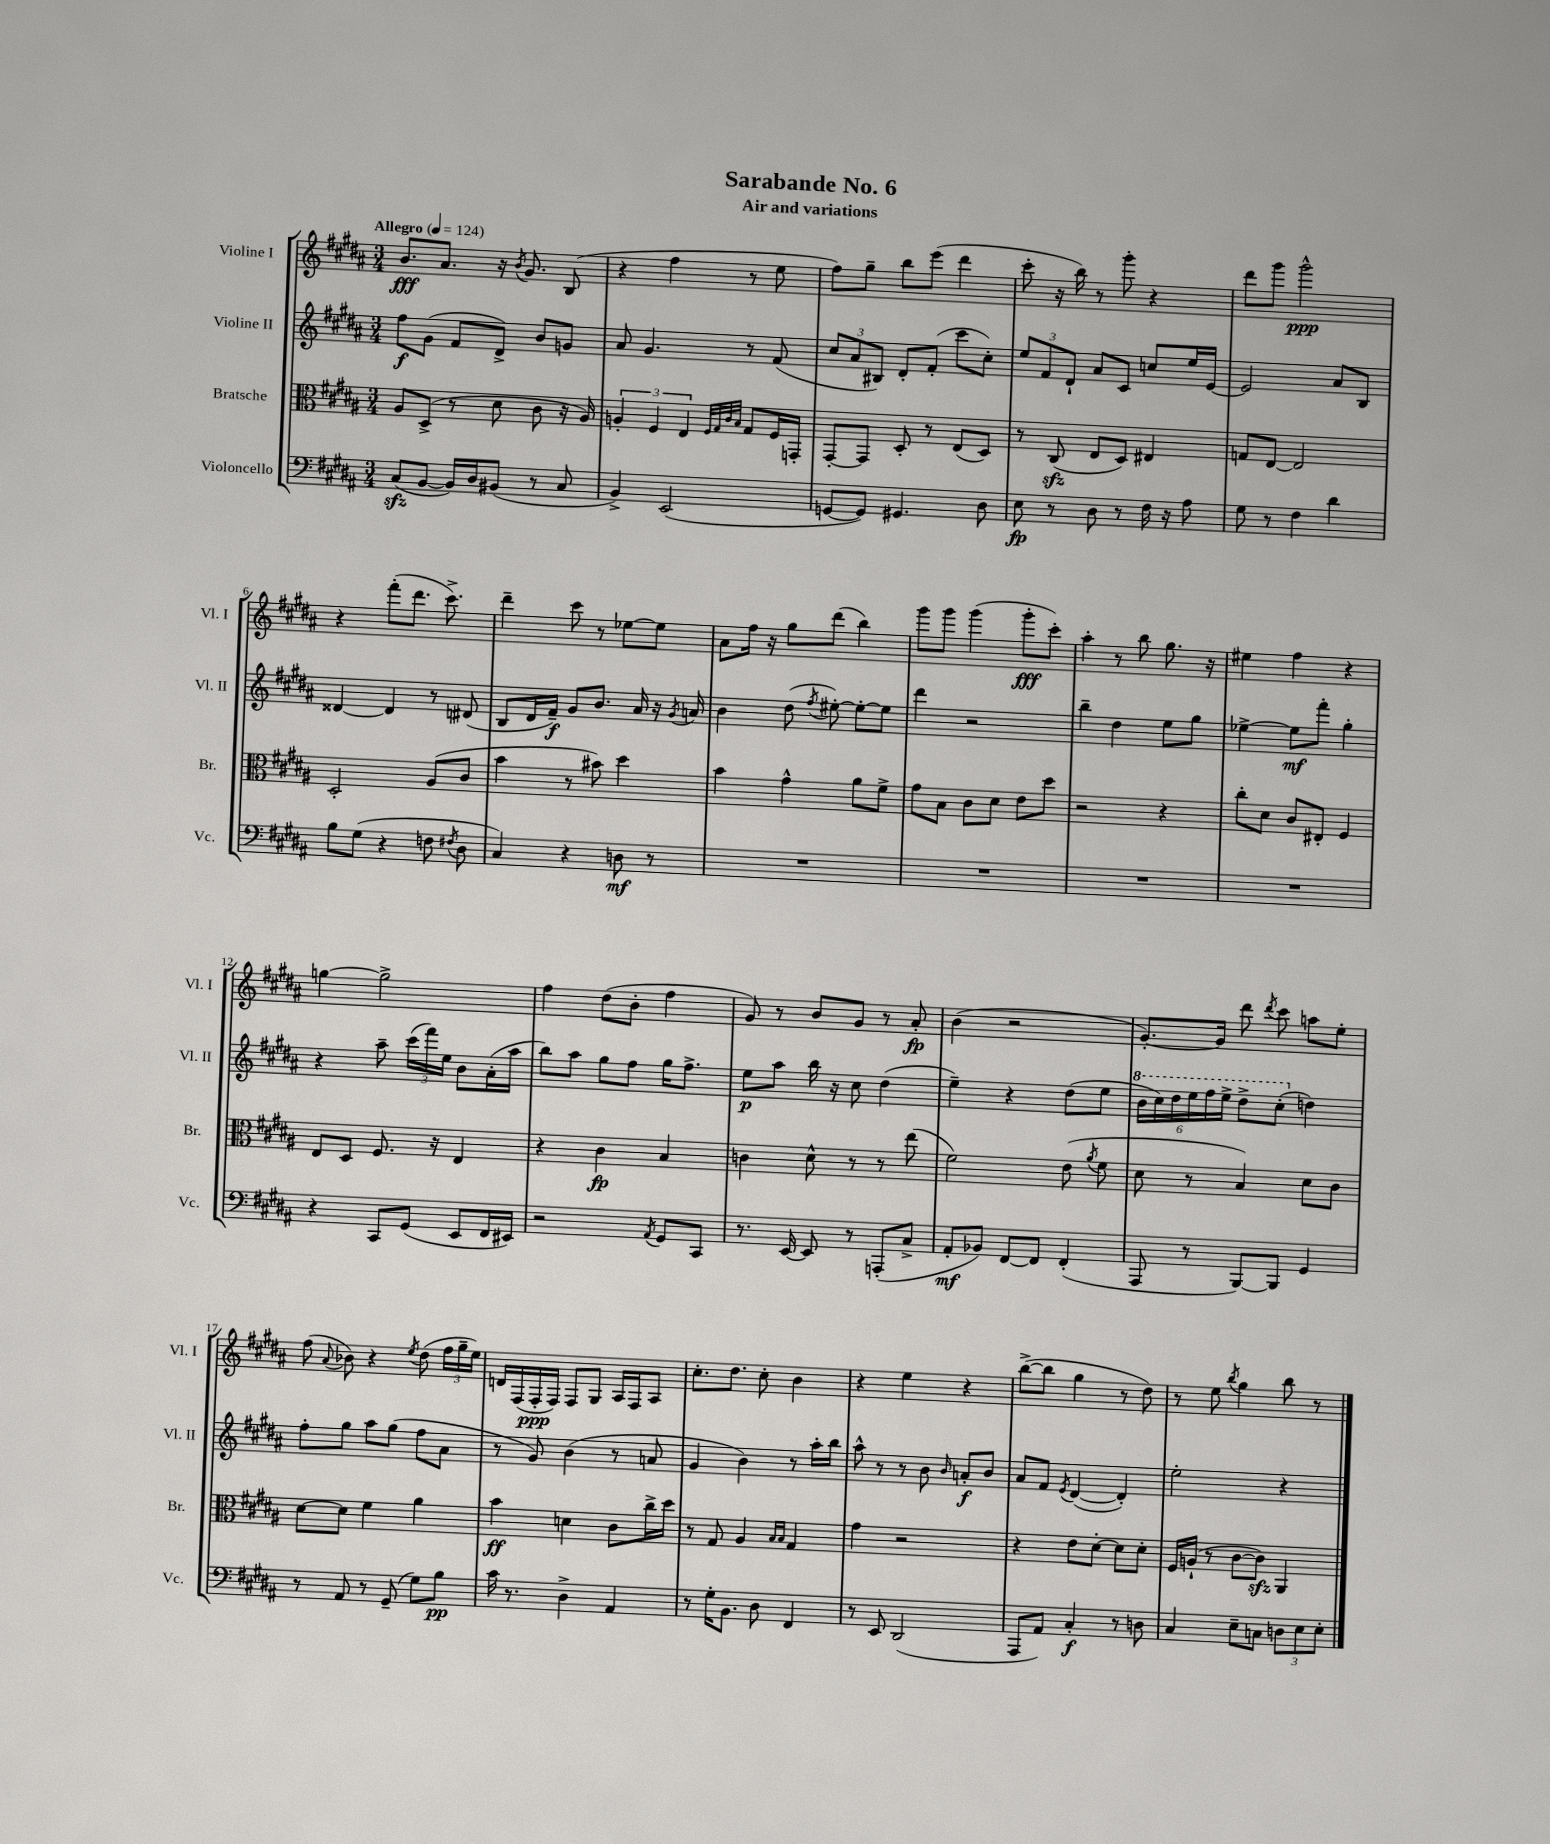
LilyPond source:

\header { title = "Sarabande No. 6" subtitle = "Air and variations" }
<<
\new StaffGroup <<
\new Staff = "s0" \with { instrumentName = "Violine I" shortInstrumentName = "Vl. I" } {
    \clef treble \key b \major \numericTimeSignature \time 3/4 \tempo "Allegro" 4 = 124
    \autoBeamOff b'8.[\fff ais'8.] r16 \acciaccatura { b'8 } gis'8. b8( |
    r4 fis''4 r8 e''8 |
    fis''8[) gis''8]-- b''8[ e'''8]( dis'''4 |
    cis'''8-. r16 b''16) r8 gis'''8-. r4 |
    dis'''8[ gis'''8] gis'''2-^\ppp |
    r4 fis'''8[-.( dis'''8.] cis'''8.->) |
    dis'''4-- cis'''8 r8 ees''8[~ ees''8] |
    ais'8[ fis''16] r16 gis''8[ dis'''8]( b''4) |
    gis'''8[ gis'''8] gis'''4( gis'''8[-.\fff cis'''8]-.) |
    ais''4-. r8 b''8 gis''8. r16 |
    eis''4 fis''4 r4 |
    g''4~ g''2-> |
    fis''4 dis''8[( b'8]-. fis''4 |
    gis'8) r8 b'8[ gis'8] r8 ais'8-.\fp |
    b'4( r2 |
    gis'8.[~-.) gis'16] dis'''8 \acciaccatura { dis'''8 } cis'''8 a''8[ e''8]-. |
    fis''8( \appoggiatura { ais'8 } bes'8) r4 \acciaccatura { e''8 } dis''8( \tuplet 3/2 { fis''16[ gis''16-- e''16]) } |
    d'16[ fis16( fis16-.\ppp fis16]) fis8[ gis8] ais16[ fis16 ais8] |
    cis''8.[-. dis''8.] cis''8-. b'4 |
    r4 e''4 r4 |
    b''8[~->( b''8] gis''4 r8 dis''8) |
    r8 e''8 \acciaccatura { b''8 } gis''4 b''8 r8 \bar "|." |
}
\new Staff = "s1" \with { instrumentName = "Violine II" shortInstrumentName = "Vl. II" } {
    \clef treble \key b \major \numericTimeSignature \time 3/4
    \autoBeamOff fis''8[\f gis'8]( fis'8[ dis'8]->) b'8[ g'8] |
    ais'8 gis'4. r8 fis'8( |
    \tuplet 3/2 { cis''8[ ais'8 bis8]) } dis'8[-. fis'8]-.( cis'''8[ cis''8]-.) |
    \tuplet 3/2 { e''8[ fis'8 dis'8]-! } ais'8[ cis'8] c''8[ e''16 e'16]~ |
    e'2 ais'8[ b8] |
    disis'4~ disis'4 r8 dis'8( |
    b8[ dis'16 fis'16]--\f) gis'8[ b'8.] ais'16 r16 \acciaccatura { gis'8 } a'16 |
    b'4 dis''8( \acciaccatura { fis''8 } eis''8~-.) eis''8[~-. eis''8] |
    dis'''4 r2 |
    b''4-- dis''4 e''8[ gis''8] |
    ees''4~-> ees''8[\mf fis'''8]-. gis''4-. |
    r4 ais''8-- \tuplet 3/2 { cis'''16[( fis'''16) e''16] } b'8[ ais'16-.( ais''16] |
    b''8[) ais''8] gis''8[ fis''8] gis''16[ fis''8.]-> |
    e''8[\p ais''8] b''16 r16 cis''8 dis''4( |
    e''4--) r4 dis''8[( e''8] |
    \tuplet 6/4 { \ottava #1 b''16[ cis'''16) dis'''16 e'''16 fis'''16 e'''16]-> } dis'''8[-> cis'''8]-.( \ottava #0 d''4) |
    fis''8[-. gis''8] ais''8[ gis''8]( fis''8[ ais'8] |
    r8 gis'8) b'4( r8 a'8 |
    gis'4 b'4) r8 ais''16[-. b''16] |
    ais''8-^ r8 r8 b'8 \grace { b'16 } a'8[-.\f b'8] |
    ais'8[ fis'8] \acciaccatura { e'8 } dis'4~( dis'4-.) |
    e''2-. r4 \bar "|." |
}
\new Staff = "s2" \with { instrumentName = "Bratsche" shortInstrumentName = "Br." } {
    \clef alto \key b \major \numericTimeSignature \time 3/4
    \autoBeamOff ais8[ dis8]->( r8 dis'8 cis'8 r16 ais16) |
    \tuplet 3/2 { a4-. fis4 e4 } \grace { fis32[ gis32 cis'32 b32] } gis8[ fis16 g,16]-. |
    gis,8[~-. gis,8] dis8-. r8 e8[( dis8]) |
    r8 cis8\sfz( e8[ dis8]) eis4 |
    g8[ e8]~ e2 |
    dis2-. ais8[( cis'8] |
    b'4 r8 bis'8) dis''4 |
    b'4 gis'4-^ ais'8[ fis'8]-> |
    gis'8[ b8] cis'8[ dis'8] e'8[ dis''8] |
    r2 r4 |
    cis''8[-. dis'8] cis'8[ eis8]-. fis4 |
    e8[ dis8] fis8. r16 e4 |
    r4 cis'4\fp b4 |
    c'4 dis'8-^ r8 r8 e''8( |
    fis'2) e'8( \acciaccatura { ais'8 } fis'8 |
    dis'8 r8 b4) dis'8[ cis'8] |
    dis'8[~ dis'8] fis'4 ais'4 |
    b'4\ff d'4 cis'8[ cis''16-> dis''16] |
    r8 gis8 ais4 \grace { b16[ b16] } gis4 |
    gis'4 r2 |
    r4 e'8[ dis'8]~-. dis'8[ dis'8]-. |
    fis16[ a16]-!( r8 cis'8[~ cis'8]\sfz) ais,4 \bar "|." |
}
\new Staff = "s3" \with { instrumentName = "Violoncello" shortInstrumentName = "Vc." } {
    \clef bass \key b \major \numericTimeSignature \time 3/4
    \autoBeamOff cis8[\sfz( b,8]~ b,16[) dis16 bis,8]( r8 cis8 |
    b,4->) e,2( |
    g,8[~ g,8]) gis,4. dis8 |
    e8\fp r8 dis8 r8 fis16 r16 ais8 |
    gis8 r8 fis4 dis'4 |
    b8[ gis8]( r4 f8 \acciaccatura { fis8 } dis8 |
    cis4) r4 d8\mf r8 |
    R2. |
    R2. |
    R2. |
    R2. |
    r4 cis,8[ gis,8]( e,8[ fis,16 eis,16]) |
    r2 \acciaccatura { ais,8 } gis,8[ cis,8] |
    r8. e,16~ e,8 r8 a,,8[-.( cis8]-> |
    ais,8[-.\mf bes,8]) fis,8[~ fis,8] fis,4-.( |
    ais,,8 r8 b,,8[~) b,,8] gis,4 |
    r8 ais,8 r8 gis,8--( gis8[) b8]\pp |
    cis'16 r8. dis4-> ais,4 |
    r8 gis16[-. b,8.] dis8 fis,4 |
    r8 e,8 dis,2( |
    ais,,8[ ais,8]) cis4-.\f r8 d8 |
    cis4 e8[-- c8] \tuplet 3/2 { d8[ e8 e8]-. } \bar "|." |
}
>>
>>
